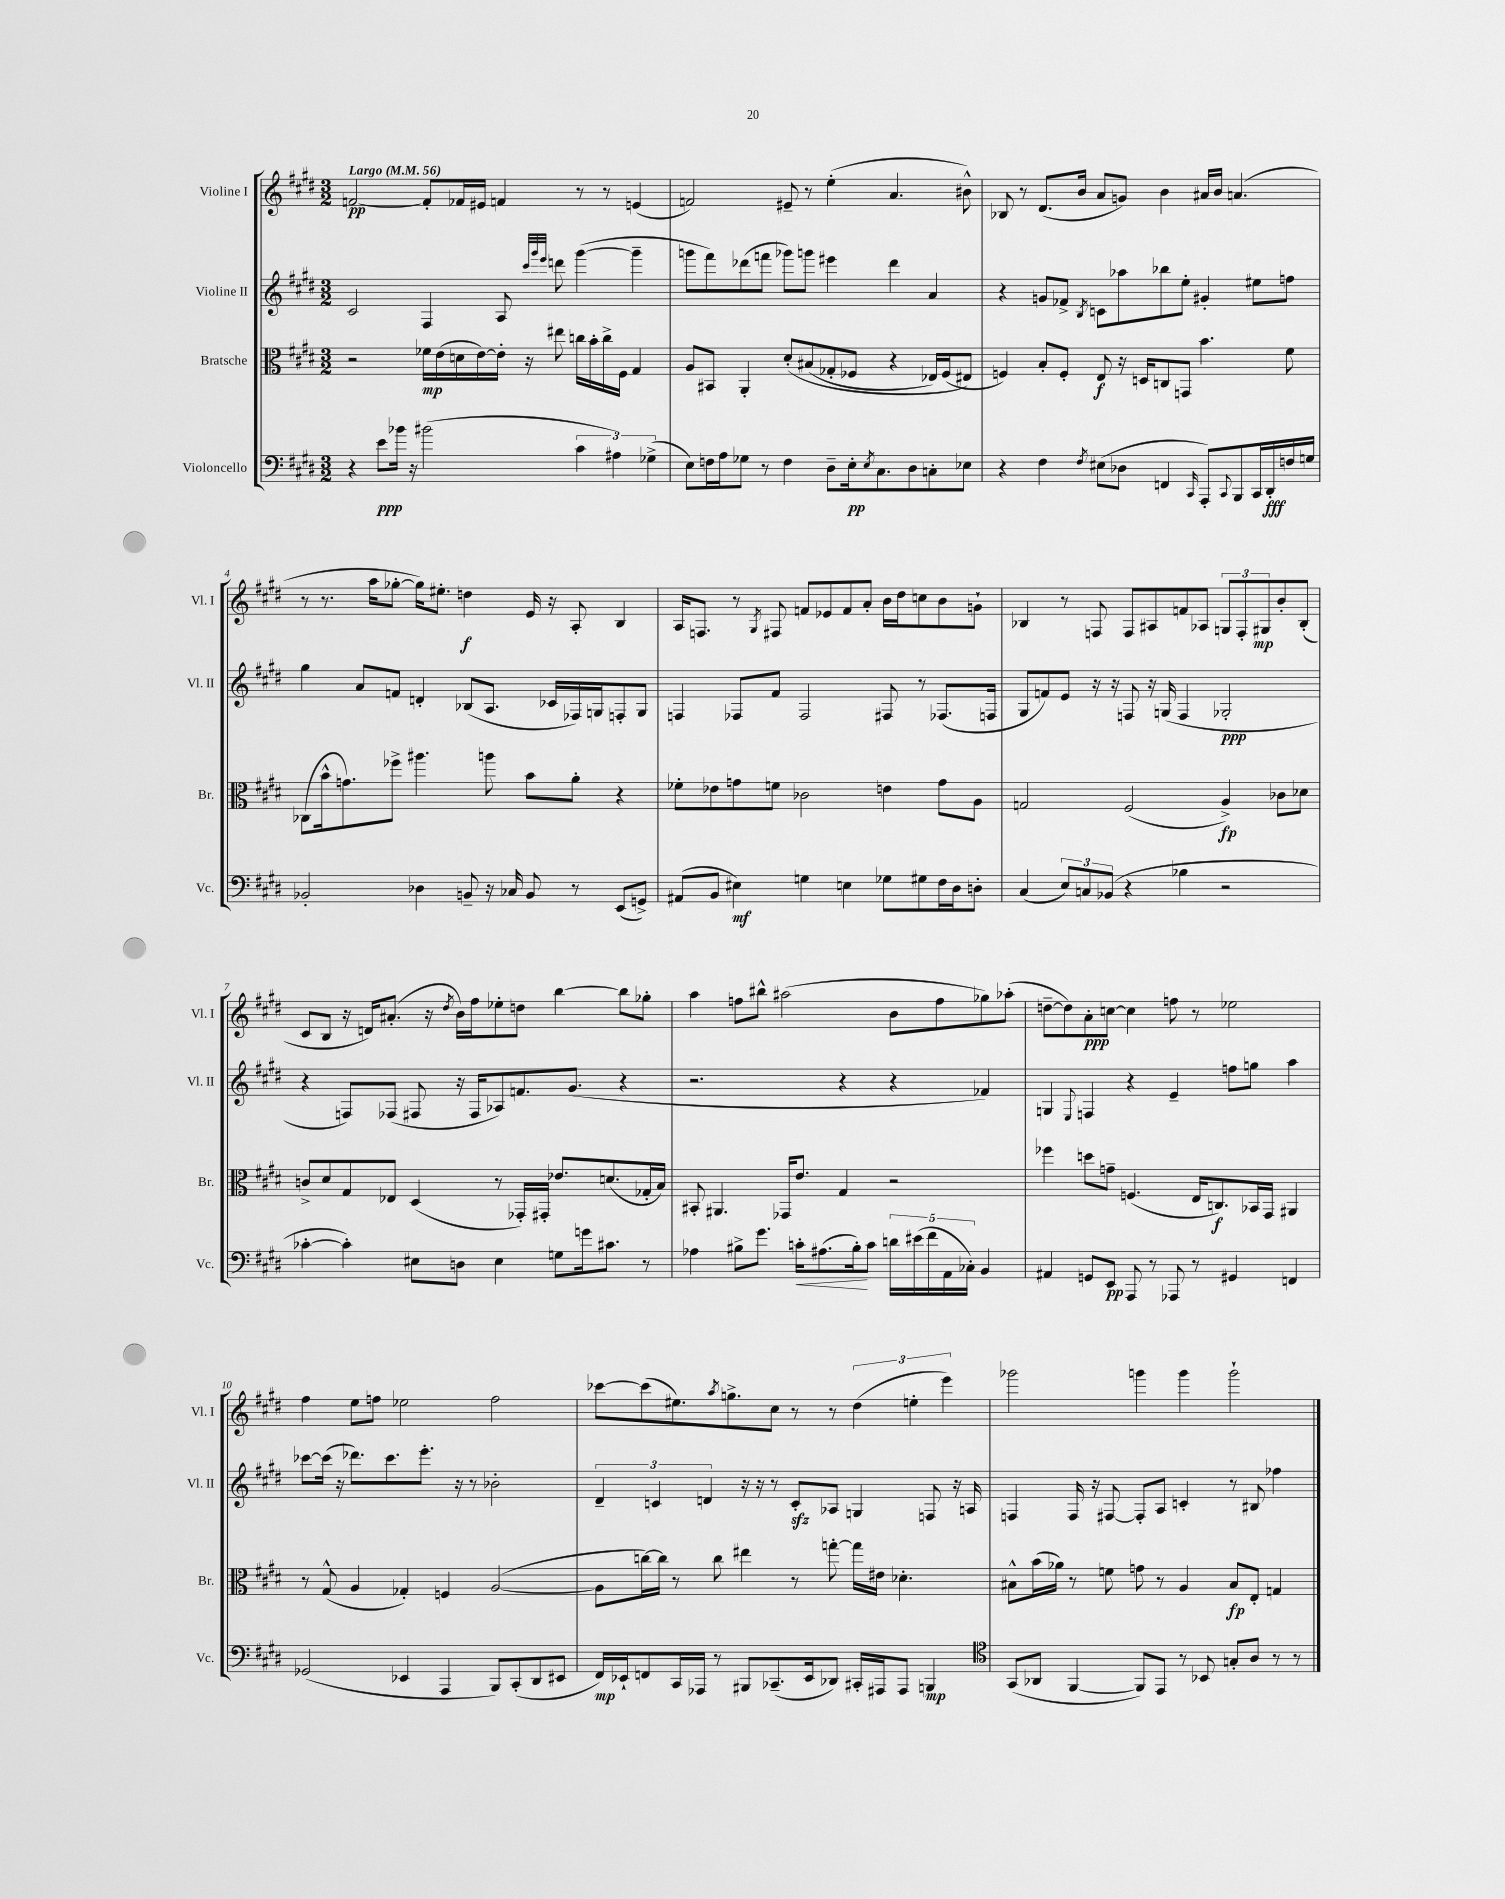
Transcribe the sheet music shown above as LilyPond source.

<<
\new StaffGroup <<
\new Staff = "s0" \with { instrumentName = "Violine I" shortInstrumentName = "Vl. I" } {
    \clef treble \key e \major \numericTimeSignature \time 3/2 \tempo "Largo" 4 = 56
    f'2~\pp f'8-. fes'16 eis'16 f'4 r8 r8 e'4( |
    f'2) eis'8-- r8 e''4-.( a'4. bis'8-^) |
    bes8 r8 dis'8.( b'16 a'8 g'8) b'4 ais'16 b'16 a'4.( |
    r8 r8. a''16 ges''8~-. ges''16) eis''8.-. d''4\f e'16 r16 a8-. b4 |
    a16 f8. r8 \acciaccatura { gis8 } fis8 f'8 ees'8 f'8 a'8-. b'16 dis''16 c''8 b'8 g'8-! |
    bes4 r8 f8 f8 ais8 f'8 aes8 \tuplet 3/2 { g8 f8-. gis8\mp } b'8-. bes8-.( |
    cis'8 b8 r16 d'16) ais'8.-.( r16 \acciaccatura { dis''8 } b'16) fis''16 ees''8-. d''8 b''4~ b''8 ges''8-. |
    a''4 f''8 bis''8-^ ais''2( b'8 f''8 ges''8) aes''8-.( |
    d''8~-- d''8) a'8-.\ppp c''8~ c''4 f''8 r8 ees''2 |
    fis''4 e''8 f''8 ees''2 f''2 |
    ces'''8~ ces'''8( eis''8.) \acciaccatura { a''8 } g''8.-> cis''8 r8 r8 \tuplet 3/2 { dis''4( e''4-. e'''4) } |
    ges'''2 g'''4 g'''4 g'''2-! \bar "|." |
}
\new Staff = "s1" \with { instrumentName = "Violine II" shortInstrumentName = "Vl. II" } {
    \clef treble \key e \major \numericTimeSignature \time 3/2
    cis'2 fis4 a8 \grace { cis'''32 gis'''32 e'''32 } d'''8 gis'''4~( gis'''4-- |
    g'''8 fis'''8) des'''8( f'''8 ges'''8) g'''8 eis'''4 des'''4 a'4 |
    r4 g'8 fes'8-> \acciaccatura { b8 } c'8 aes''8 bes''8 e''8-. gis'4-. eis''8 f''8 |
    gis''4 a'8 f'8 d'4-. bes8( a8. ces'16 fes16) g16 f8-. g8 |
    f4 fes8 fis'8 fes2 fis8 r8 fes8.( f16 |
    gis8 f'8) e'8 r16 r16 f8 r16 g16( f4 ges2-.\ppp |
    r4 f8) fes8( fis8 r16 fis16 aes8) f'8. gis'8.( r4 |
    r2. r4 r4 fes'4) |
    g4 \appoggiatura { e8 } f4 r4 e'4-- f''8 g''8 a''4 |
    ces'''8~ ces'''16( r16 des'''8.) ces'''8. e'''8.-. r16 r8 bes'2-. |
    \tuplet 3/2 { dis'4-- c'4 d'4 } r16 r16 r8 c'8-.\sfz aes8 g4 f8 r16 a16 |
    f4 f16 r16 fis8~ fis8-. a8 c'4-. r8 bis8 fes''4 \bar "|." |
}
\new Staff = "s2" \with { instrumentName = "Bratsche" shortInstrumentName = "Br." } {
    \clef alto \key e \major \numericTimeSignature \time 3/2
    r2 fes'16\mp e'16( d'16 e'16~) e'16-. r16 eis''8 c''16 b'16-. c''16-> fis16 gis4 |
    a8 bis,8 a,4-. dis'8-.\( bis8( ges8-. fes8 r4 ees16) fes16( eis8\) |
    f4) b8-. f8-. e8\f r16 d16 c8 g,8 b'4. fis'8 |
    ces8( b'16-^ g'8.) fes''8-> ais''4. a''8 b'8 a'8-. r4 |
    fes'8-. ees'8 g'8 f'8 ces'2 e'4 g'8 a8 |
    g2 fis2( a4->\fp) ces'8 des'8 |
    c'8-> dis'8 gis8 ees8 dis4( r8 ges,16-.) gis,16-. ees'8. d'8.( ges16-. b16) |
    bis,8-. ais,4. ges,16 e'8. gis4 r2 |
    fes''4 d''8 g'8-- f4.( e16 c8.\f) bes,16 gis,16 ais,4 |
    r8 gis8-^( a4 ges4-.) f4 a2~( |
    a8 c''16~) c''16 r8 c''8 eis''4 r8 g''8~-. g''16 eis'16 des'4.-. |
    bis8-^ b'16( aes'16) r8 f'8 g'8 r8 a4 bis8\fp e8-. g4 \bar "|." |
}
\new Staff = "s3" \with { instrumentName = "Violoncello" shortInstrumentName = "Vc." } {
    \clef bass \key e \major \numericTimeSignature \time 3/2
    r4 e'8\ppp bes'16 r16 bis'2( \tuplet 3/2 { cis'4 ais4) ges4->( } |
    e8) f16 a16 ges8 r8 f4 dis8-- e16-.\pp \acciaccatura { e8 } cis8. dis8 c8-. ees8 |
    r4 fis4 \acciaccatura { fis8 } eis8( des8 f,4 \grace { cis,16 } a,,8-.) \appoggiatura { cis,8 } b,,8 cis,16 dis,16-.\fff f16 g16 |
    bes,2-. des4 b,8-- r16 ces16 b,8 r8 e,8( g,8->) |
    ais,8( b,8 eis4\mf) g4 e4 ges8 gis8 fis16 dis16 d8-. |
    cis4( \tuplet 3/2 { e8) c8 bes,8( } r4 bes4 r2 |
    ces'4~-. ces'4-.) eis8 d8 eis4 g8 g'16 cis'8. r8 |
    aes4 bis8-> gis'8. c'16-.\< ais8.( bis16-.\!) c'8 \tuplet 5/4 { d'16 eis'16( fis'16 a,16 ces16-.) } b,4 |
    ais,4 g,8 e,8\pp a,,8 r8 aes,,8 r8 gis,4 f,4 |
    ges,2( ees,4 a,,4 b,,8) cis,8-.( dis,8 eis,8 |
    fis,16\mp) ees,16-! f,8 cis,16 aes,,16 r8 bis,,8 ces,8.--( ees,16 des,8) cis,16-. ais,,16 ais,,8 b,,4\mp |
    \clef tenor gis,8( aes,8 fis,4~ fis,8) e,8 r8 bes,8 g8-. a8 r8 r8 \bar "|." |
}
>>
>>
